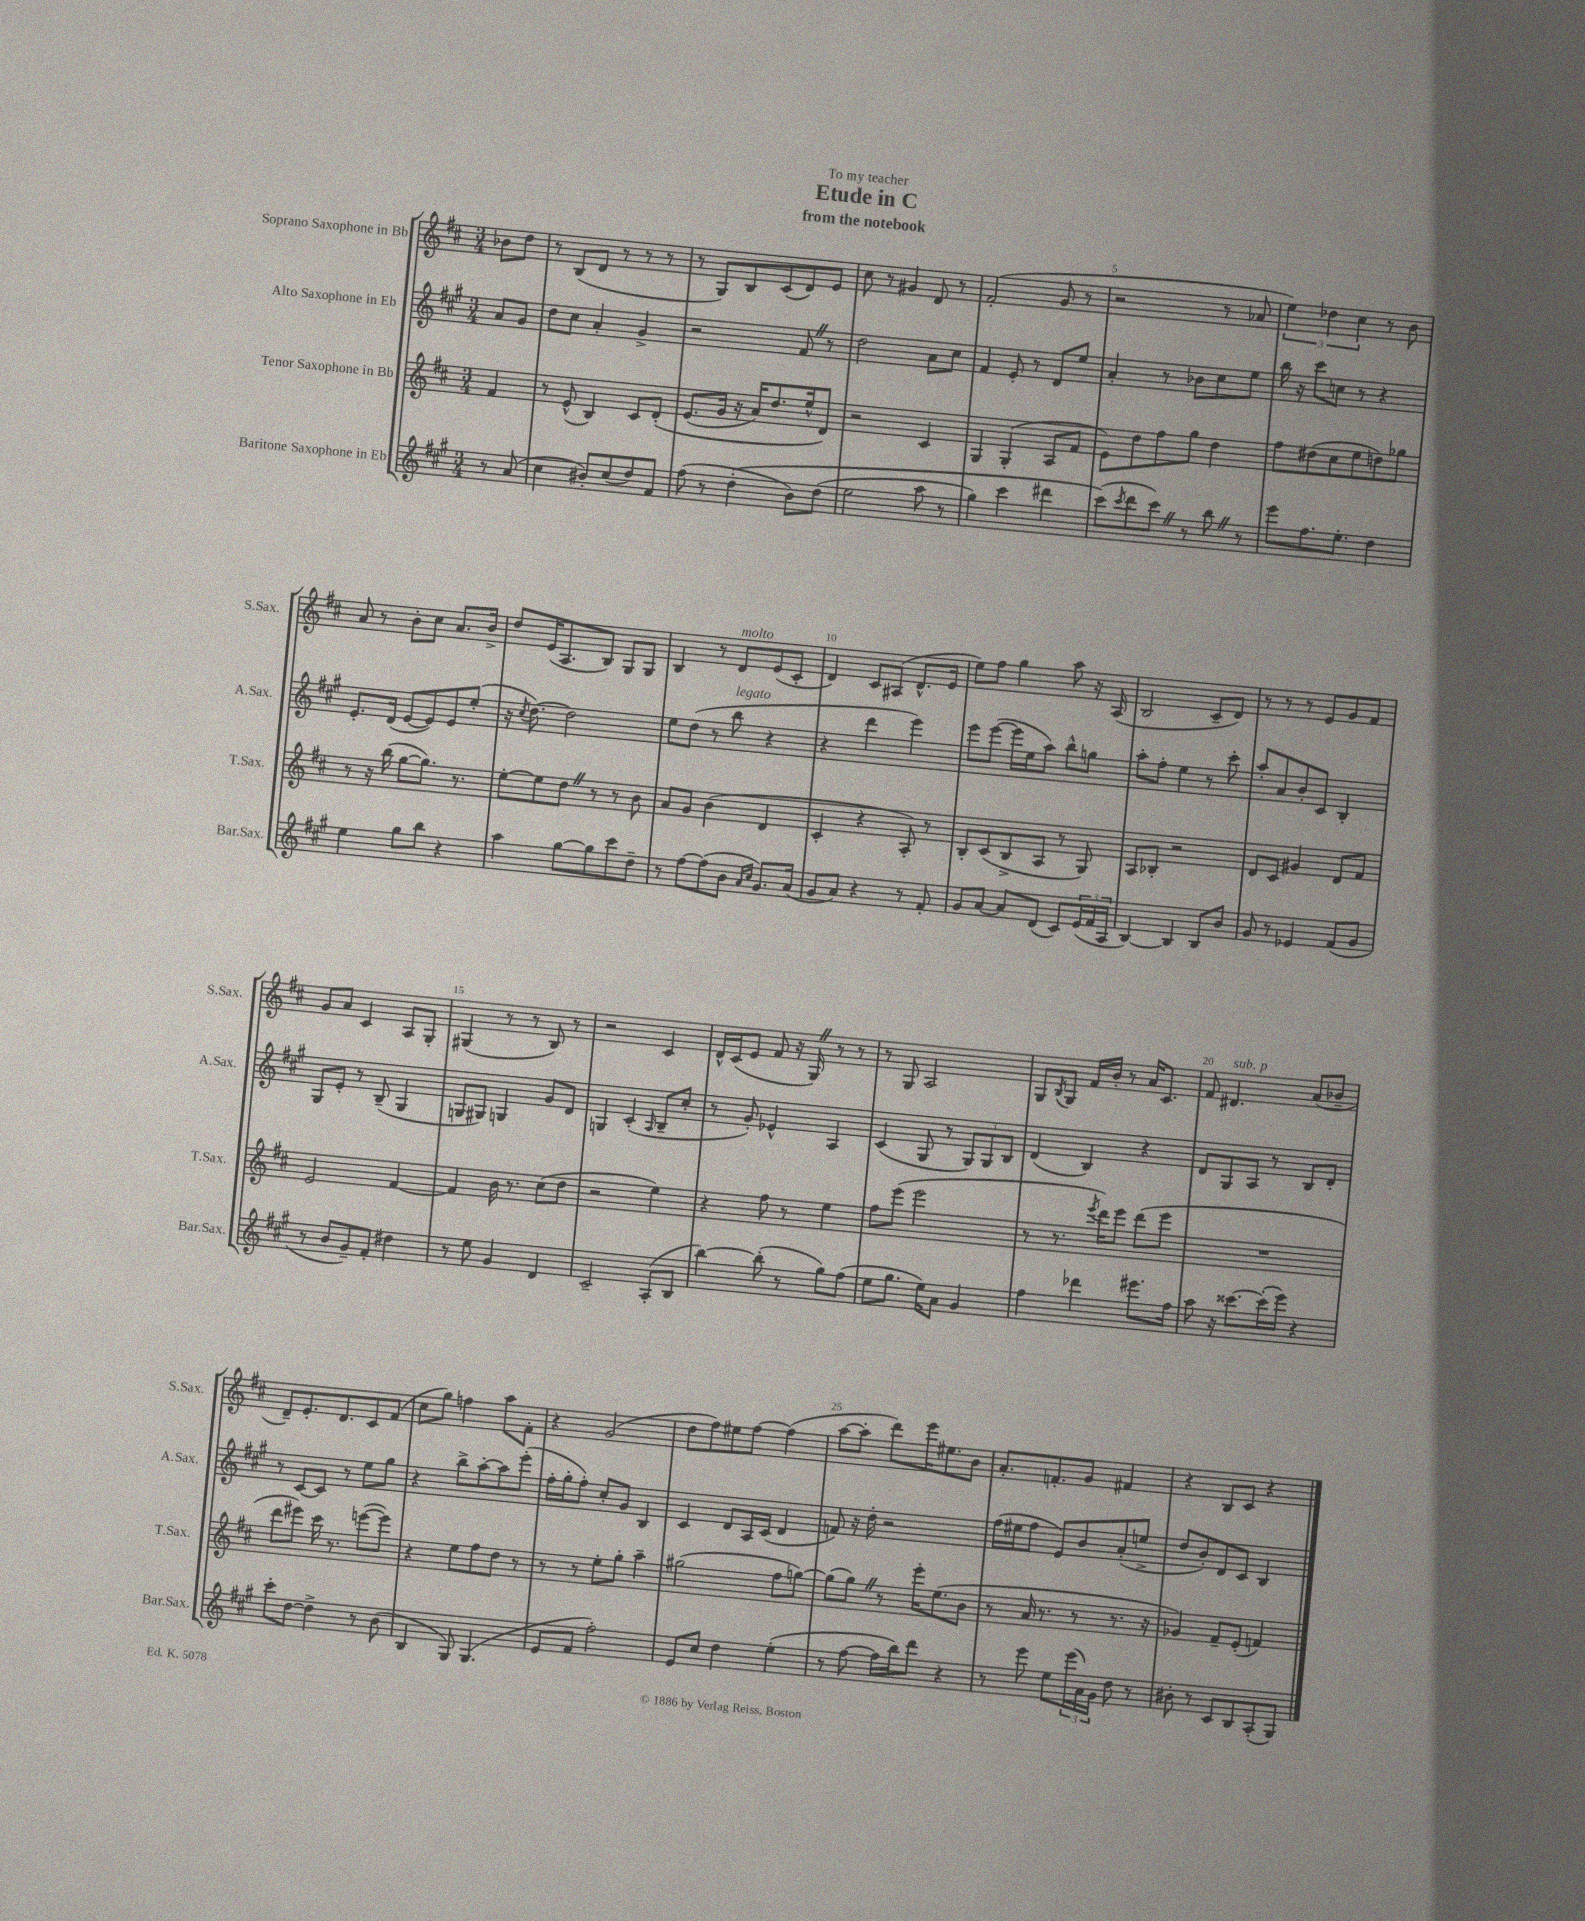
\header { title = "Etude in C" subtitle = "from the notebook" dedication = "To my teacher" }
<<
\new StaffGroup <<
\new Staff = "s0" \with { instrumentName = "Soprano Saxophone in Bb" shortInstrumentName = "S.Sax." } {
    \clef treble \key d \major \numericTimeSignature \time 3/4 \partial 4
    bes'8 d''8 |
    r8 b8( d'8 r8 r8 r8 |
    r8 g8) b8 cis'8( d'8) e'8 |
    cis''8 r8 gis'4 d'8 r8 |
    fis'2-.( g'8 r8 |
    r2 r8 aes'8 |
    \tuplet 3/2 { e''4) des''4 cis''4 } r8 b'8 |
    a'8 r8 b'8-. cis''8 a'8. b'16-> |
    d''8 e'16( a8. b8) g8 g8 |
    b4 r8 d'8^\markup { \italic "molto" } e'8( cis'8-. |
    d'4) cis'8 ais8( d'8.-^ e'16 |
    e''8) fis''8 g''4 a''8 r16 a16( |
    b2 cis'8-- d'8) |
    r8 r8 r8 e'8 g'8 fis'8 |
    g'8 a'8 cis'4 a8 g8-. |
    gis4( r8 r8 b8) r8 |
    r2 cis'4 |
    d'16-^ cis'16( e'8 fis'8 r16 g16) \once \override BreathingSign.text = \markup { \musicglyph "scripts.caesura.straight" } \breathe r8 r8 |
    r8 g8 a2 |
    g8 \acciaccatura { b8 } g8 fis'16 b'16-. r8 a'16 cis'8. |
    fis'8 dis'4.^\markup { \italic "sub. p" } a'8( bes'8-- |
    d'8--) e'8.-. d'8. cis'8 fis'8( |
    cis''8 g''8) f''4 a''8 fis'8-. |
    r4 g'2( |
    d''8 fis''8) eis''8 fis''8~ fis''4( |
    a''8~ a''8-. d'''8) e'''16 eis''8. b'8 |
    a'8.-. f'8.-. g'8 fis'4 |
    r4 b8 cis'8 r4 \bar "|." |
}
\new Staff = "s1" \with { instrumentName = "Alto Saxophone in Eb" shortInstrumentName = "A.Sax." } {
    \clef treble \key a \major \numericTimeSignature \time 3/4 \partial 4
    a'8 gis'8 |
    d''8 cis''8 a'4-. gis'4-> |
    r2 fis'8 \once \override BreathingSign.text = \markup { \musicglyph "scripts.caesura.straight" } \breathe r8 |
    d''2 a'8 cis''8 |
    fis'4 e'8-. r8 d'8 e''8 |
    a'4-. r8 bes'8 cis''8 e''8 |
    b''16 r16 cis'''8 c''8 r8 r4 |
    e'8.-. d'16( e'8~ e'8) e'8 e''8-.( |
    r16 \acciaccatura { cis''8 } d''8.~) d''2 |
    e''8 d''8( r8 b''8^\markup { \italic "legato" } r4 |
    r4 d'''4 e'''4) |
    e'''8 e'''8~( e'''16 e''16 a''8) b''8-^ g''8 |
    a''8-. fis''8-. e''4 r8 cis'''8-. |
    a''8-. a'8 b'8-. cis'8 b4-. |
    gis8 e'8-. r8 b8--( gis4 |
    g8 gis8) g4 gis'8 d'8 |
    g4 cis'4-.( \grace { a16 } b8-- cis''8-. |
    r8 gis'8-.) ees'4-^ a4 |
    cis'4( gis8 r8 \tuplet 3/2 { gis8) gis8 b8 } |
    d'4( b4) r4 |
    d'8 gis8 a8 r8 b8 d'8-. |
    r8 cis'8~ cis'8 r8 e''8 gis''8 |
    r4 b''8-> a''8~-. a''8 e'''8-.( |
    fis''16-. gis''16-. fis''8-.) cis''8-. gis'8 b4 |
    cis'4 d'8 a16 cis'16( d'4 |
    f'8) r16 d''16-. r2 |
    fis''16( eis''16 fis''8 e'8) b'8 a'8-.( e''8-> |
    d''8 b'8-.) d'8 cis'8 b4 \bar "|." |
}
\new Staff = "s2" \with { instrumentName = "Tenor Saxophone in Bb" shortInstrumentName = "T.Sax." } {
    \clef treble \key d \major \numericTimeSignature \time 3/4 \partial 4
    fis'4 |
    r8 e'8-^( b4) cis'8 d'8-.\( |
    e'8.( g'16 r16 a'16) d''8. e''16-^ d'8\) |
    r2 cis'4 |
    g4 g4-.( a8 fis'8 |
    e'8) d''8 fis''8 g''8 d''4 |
    fis''8 dis''8( cis''8 e''8 d''8) ges''8 |
    r8 r16 b''16( g''8~ g''8.) r8. |
    e''8~-. e''8 d''8 \once \override BreathingSign.text = \markup { \musicglyph "scripts.caesura.straight" } \breathe r8 r8 b'8 |
    a'8 g'8 b'4( d'4 |
    cis'4-. r4 a8-.) r8 |
    b8-. cis'8( b8-> a8 r8 g8) |
    a8 bes8-. r2 |
    d'8 cis'8 gis'4 d'8 fis'8 |
    e'2 fis'4~ |
    fis'4 b'16 r8. cis''8( d''8 |
    r2 e''4) |
    r4 fis''8 r8 e''4 |
    fis''8 e'''8( e'''2 |
    r8 r8. \acciaccatura { e'''8 } d'''16) e'''8 d'''8( e'''8 |
    R2. |
    d'''8 eis'''8) cis'''16 r8. e'''8~( e'''8) |
    r4 e''8 fis''8 d''8 r8 |
    r8 r8 e''8-. g''8-. a''4-- |
    gis''2( fis''8 g''8~) |
    g''8( g''8) \once \override BreathingSign.text = \markup { \musicglyph "scripts.caesura.straight" } \breathe r8 e'''16-. e''8.( b'8 |
    r8 a'16 r8. r8 r8. r16 |
    ges'4) fis'8-- e'8-.( f'4) \bar "|." |
}
\new Staff = "s3" \with { instrumentName = "Baritone Saxophone in Eb" shortInstrumentName = "Bar.Sax." } {
    \clef treble \key a \major \numericTimeSignature \time 3/4 \partial 4
    r8 a'8( |
    cis''4 bis'8-.) cis''8( d''8) fis'8 |
    fis''8( r8 d''4-.\( b'8) d''8( |
    e''2 a''8 r8 |
    gis''4) cis'''4 dis'''4 |
    cis'''8(\) \acciaccatura { cis'''8 } d'''8 cis'''8) \once \override BreathingSign.text = \markup { \musicglyph "scripts.caesura.straight" } \breathe r8 b''8 \once \override BreathingSign.text = \markup { \musicglyph "scripts.caesura.straight" } \breathe r8 |
    e'''8 fis''8. e''8.-. d''4 |
    e''4 gis''8 b''8 r4 |
    a''4 gis''8~ gis''8 cis'''8 d''8-- |
    r8 fis''8~ fis''8( b'8 \grace { a'16 cis''16 } gis'8.) a'16( |
    gis'8 a'8) r4 r8 fis'8-. |
    gis'8 a'8~ a'8 d'8( cis'8) \tuplet 3/2 { e'16( fis'16 a16 } |
    b4~) b4 b8 b'8 |
    gis'8 r8 ees'4 fis'8( gis'8 |
    r8 b'8 gis'8--) fis'8-. dis''4 |
    r8 e''8 gis'4 d'4 |
    cis'2-- a8-.( b8 |
    b''4~) b''8-.( r8 gis''8) fis''8( |
    e''8 gis''8. e''16) a'8 gis'4 |
    fis''4 des'''4 eis'''8. fis''16 |
    a''8 r16 cisis'''8.~ cisis'''16-.( e'''16) r4 |
    cis'''8-. d''8~ d''4-> r8 b'8( |
    b4 gis8) gis4.( |
    e'8 fis'8 fis''2-.) |
    e'8 cis''8 d''4 e''4-.( |
    r8 fis''8~ fis''16 b''16) d'''8 r4 |
    r8 e'''8 e''8 \tuplet 3/2 { e'''16( a'16) gis'16 } d''8 r8 |
    bis'8-. r8 cis'8 b8 a8-.( gis8) \bar "|." |
}
>>
>>
\layout { \context { \Score \override BarNumber.break-visibility = ##(#f #t #t) barNumberVisibility = #(every-nth-bar-number-visible 5) } }
